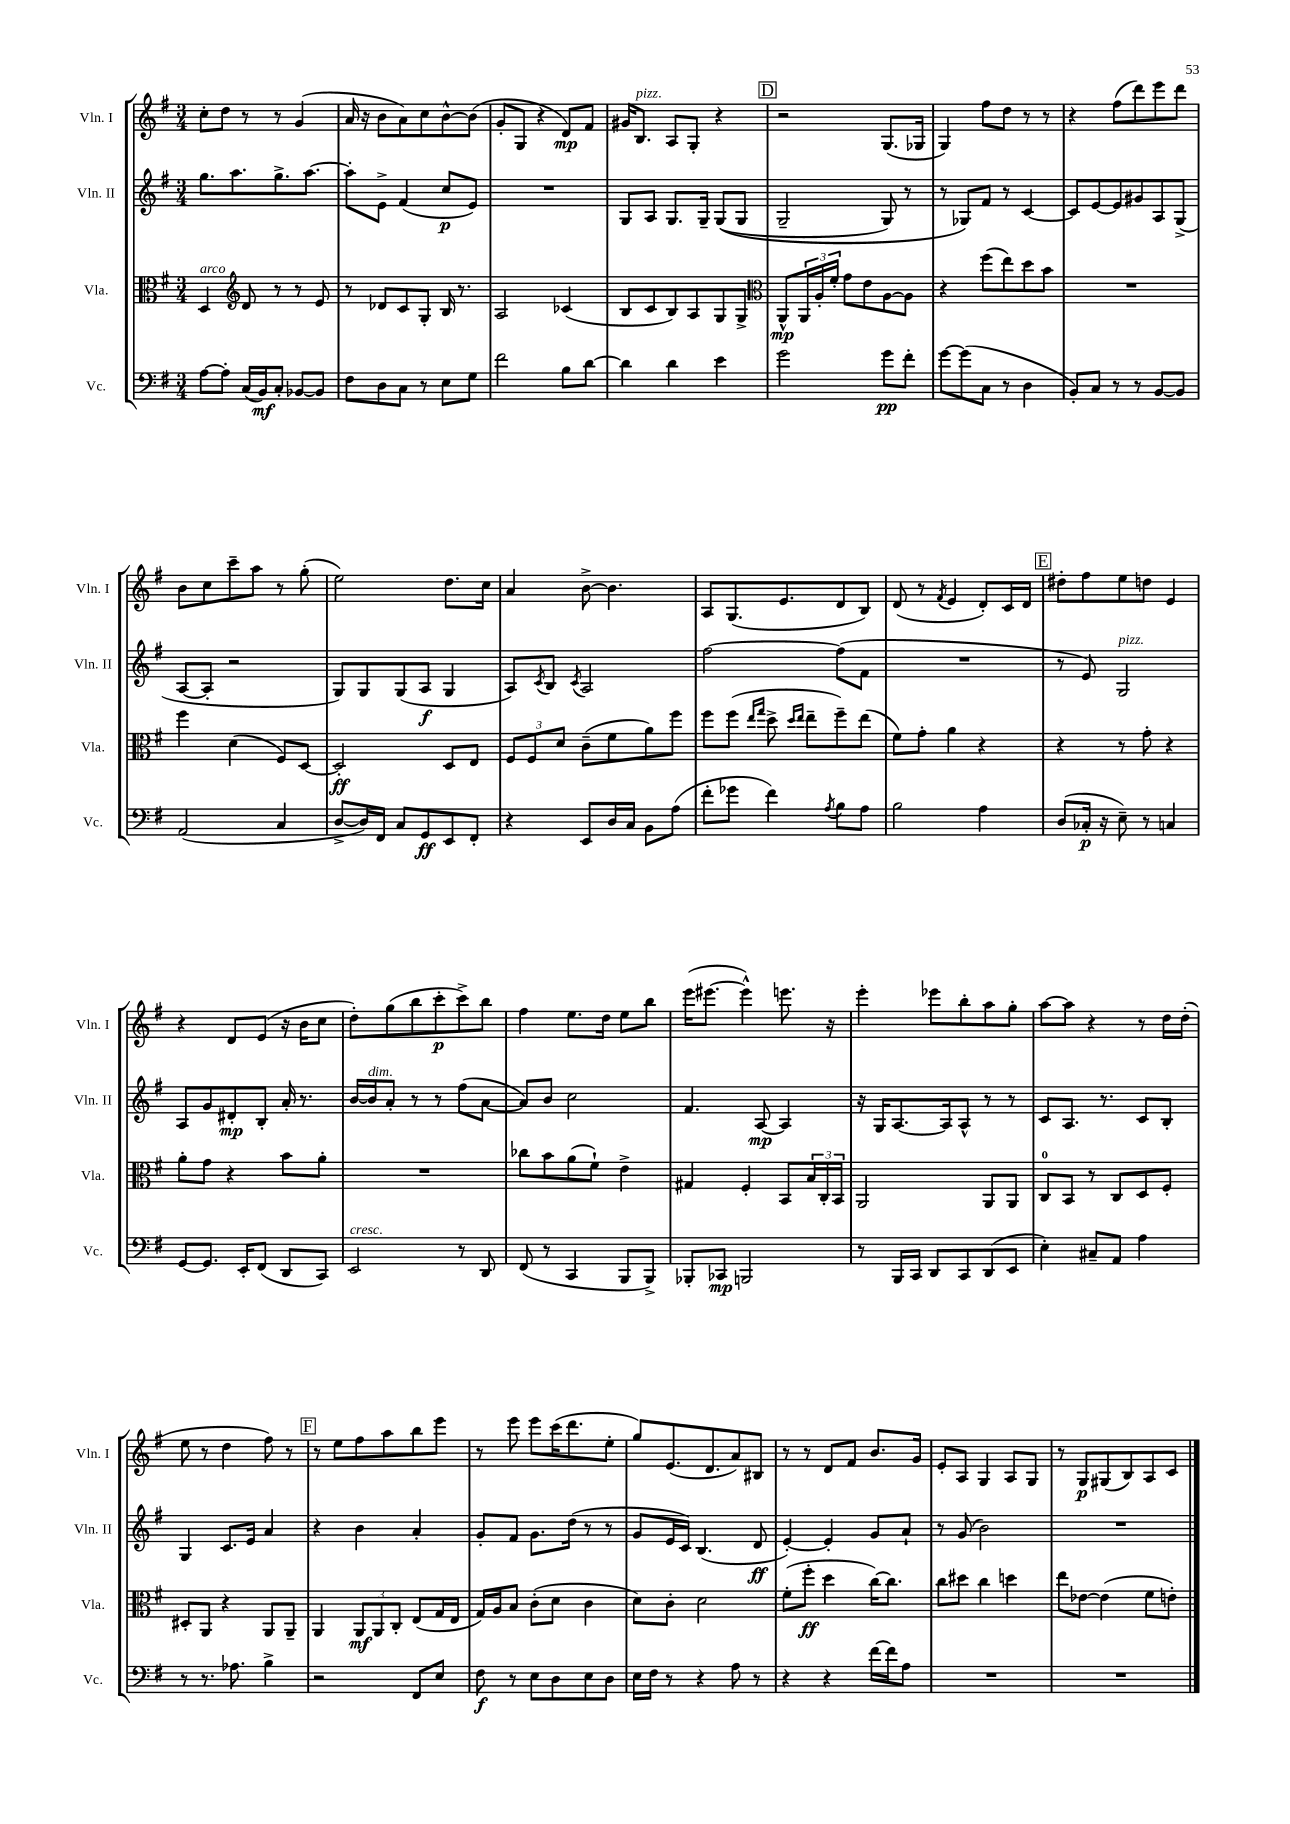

**kern	**dynam	**kern	**dynam	**kern	**dynam	**kern	**dynam
*part4	*part4	*part3	*part3	*part2	*part2	*part1	*part1
*staff4	*staff4	*staff3	*staff3	*staff2	*staff2	*staff1	*staff1
*I"Vc.	*	*I"Vla.	*	*I"Vln. II	*	*I"Vln. I	*
*I'Vc.	*	*I'Vla.	*	*I'Vln. II	*	*I'Vln. I	*
*clefF4	*	*clefC3	*	*clefG2	*	*clefG2	*
*k[f#]	*	*k[f#]	*	*k[f#]	*	*k[f#]	*
*M3/4	*	*M3/4	*	*M3/4	*	*M3/4	*
=25	=25	=25	=25	=25	=25	=25	=25
!	!	!LO:TX:a:i:t=arco	!	!	!	!	!
[8A\L	.	4D/	.	8.gg\L	.	8cc'\L	.
8A'\J]	.	.	.	.	.	8dd\J	.
.	.	.	.	8.aa\	.	.	.
*	*	*clefG2	*	*	*	*	*
(16C/LL	.	8d/	.	.	.	8r	.
16BB/J)	mf	.	.	.	.	.	.
8C'/J	.	8r	.	8.gg^\	.	8r	.
[8BB-X/L	.	8r	.	.	.	(4g/	.
.	.	.	.	[8.aa\J	.	.	.
8BB-/J]	.	8e/	.	.	.	.	.
=26	=26	=26	=26	=26	=26	=26	=26
8F#\L	.	8r	.	8aa'\L]	.	16a/	.
.	.	.	.	.	.	16r	.
8D\	.	8d-X/L	.	8e^\J	.	8b\L	.
8C\J	.	8c/	.	(4f#/	.	8a\)	.
8r	.	8G'/J	.	.	.	8cc\	.
8E\L	.	16B/	.	8cc/L	p	[8b^^\	.
.	.	8.r	.	.	.	.	.
8G\J	.	.	.	8e/J)	.	(8b\J]	.
=27	=27	=27	=27	=27	=27	=27	=27
2f#\	.	2A/	.	2.r	.	8g'/L	.
.	.	.	.	.	.	8G/J	.
.	.	.	.	.	.	4r	.
8B\L	.	(4c-X/	.	.	.	8d/L)	mp
[8d\J	.	.	.	.	.	8f#/J	.
=28	=28	=28	=28	=28	=28	=28	=28
4d\]	.	8B/L	.	8G/L	.	16g#X/KL	.
!	!	!	!	!	!	!LO:TX:a:i:t=pizz.	!
.	.	.	.	.	.	8.B/J	.
.	.	8c/	.	8A/J	.	.	.
4d\	.	8B/)	.	8.G/L	.	8A/L	.
.	.	8A/	.	.	.	8G'/J	.
.	.	.	.	16G~/Jk	.	.	.
4e\	.	8G/	.	((8G/L	.	4r	.
.	.	8G^/J	.	8G/J	.	.	.
!!LO:REH:place=s1:t=D
=29	=29	=29	=29	=29	=29	=29	=29
*	*	*clefC3	*	*	*	*	*
2g\	.	8AA^^/L	mp	2G~/	.	2r	.
.	.	24AA/L	.	.	.	.	.
.	.	24A'/	.	.	.	.	.
.	.	24f#'/JJ	.	.	.	.	.
.	.	8g\L	.	.	.	.	.
.	.	8e\	.	.	.	.	.
8g\L	pp	[8A\	.	8G/)	.	(8.G/L	.
8f#'\J	.	8A\J]	.	8r	.	.	.
.	.	.	.	.	.	16G-X/Jk	.
=30	=30	=30	=30	=30	=30	=30	=30
[8g\L	.	4r	.	8r	.	4G/)	.
(8g\]	.	.	.	8G-X/L)	.	.	.
8C\J	.	(8ff#\L	.	8f#/J	.	8ff#\L	.
8r	.	8ee\)	.	8r	.	8dd\J	.
4D\	.	8dd\	.	[4c/	.	8r	.
.	.	8b\J	.	.	.	8r	.
=31	=31	=31	=31	=31	=31	=31	=31
8BB'/L)	.	2.r	.	8c/L]	.	4r	.
8C/J	.	.	.	[8e/	.	.	.
8r	.	.	.	8e/]	.	(8ff#\L	.
8r	.	.	.	8g#X/	.	8ddd\)	.
[8BB/L	.	.	.	8A/	.	8eee\	.
8BB/J]	.	.	.	(8G^/J	.	8ddd\J	.
!!LO:LB:g=z
=32	=32	=32	=32	=32	=32	=32	=32
(2AA/	.	4ff#\	.	[8A/L	.	8b\L	.
.	.	.	.	8A'/J]	.	8cc\	.
.	.	(4d\	.	2r	.	8ccc~\	.
.	.	.	.	.	.	8aa\J	.
4C/	.	8F#/L)	.	.	.	8r	.
.	.	[8D/J	.	.	.	(8gg'\	.
=33	=33	=33	=33	=33	=33	=33	=33
[8D^/L	.	2D'/]	ff	8G/L)	.	2ee\)	.
16D/L])	.	.	.	8G/	.	.	.
16FF#/JJ	.	.	.	.	.	.	.
8C/L	.	.	.	(8G/	.	.	.
8GG/	ff	.	.	8A/J	f	.	.
8EE/	.	8D/L	.	4G/	.	8.dd\L	.
8FF#'/J	.	8E/J	.	.	.	.	.
.	.	.	.	.	.	16cc\Jk	.
=34	=34	=34	=34	=34	=34	=34	=34
4r	.	12F#/L	.	8A/L)	.	4a/	.
.	.	12F#/	.	.	.	.	.
.	.	.	.	8qc/	.	.	.
.	.	.	.	8B/J	.	.	.
.	.	12d/J	.	.	.	.	.
.	.	.	.	8qc/	.	.	.
8EE/L	.	(8c~\L	.	2A/	.	[8b^\	.
16D/L	.	8f#\	.	.	.	4.b\]	.
16C/JJ	.	.	.	.	.	.	.
8BB\L	.	8a\)	.	.	.	.	.
(8A\J	.	8ff#\J	.	.	.	.	.
=35	=35	=35	=35	=35	=35	=35	=35
8f#'\L	.	8ff#\L	.	[2ff#\	.	8A/L	.
8g-X\J	.	(8ff#\J	.	.	.	(8.G/	.
.	.	16qqee/LL	.	.	.	.	.
.	.	16qqgg/JJ	.	.	.	.	.
4f#\)	.	8dd^\	.	.	.	.	.
.	.	.	.	.	.	8.e/	.
.	.	16qqdd/LL	.	.	.	.	.
.	.	16qqee/JJ	.	.	.	.	.
.	.	8ee~\L	.	.	.	.	.
8qA/	.	.	.	.	.	.	.
8B\L	.	8ff#~\)	.	(8ff#\L]	.	8d/	.
8A\J	.	(8ee\J	.	8f#\J	.	8B/J)	.
=36	=36	=36	=36	=36	=36	=36	=36
2B\	.	8f#\L)	.	2.r	.	(8d/	.
.	.	8g'\J	.	.	.	8r	.
.	.	.	.	.	.	8qf#/	.
.	.	4a\	.	.	.	4e/	.
4A\	.	4r	.	.	.	8d'/L)	.
.	.	.	.	.	.	16c/L	.
.	.	.	.	.	.	16d/JJ	.
!!LO:REH:place=s1:t=E
=37	=37	=37	=37	=37	=37	=37	=37
(8D/L	.	4r	.	8r	.	8dd#X'\L	.
16C-X'/Jk	p	.	.	8e/)	.	8ff#\	.
16r	.	.	.	.	.	.	.
!	!	!	!	!LO:TX:a:i:t=pizz.	!	!	!
8E~\)	.	8r	.	2G/	.	8ee\	.
8r	.	8g'\	.	.	.	8ddn\J	.
4Cn/	.	4r	.	.	.	4e/	.
!!LO:LB:g=z
=38	=38	=38	=38	=38	=38	=38	=38
[8GG/L	.	8a'\L	.	8A/L	.	4r	.
8.GG/J]	.	8g\J	.	8g/	.	.	.
.	.	4r	.	8d#X'/	mp	8d/L	.
16EE'/KL	.	.	.	.	.	.	.
(8FF#/J	.	.	.	8B'/J	.	(8e/J	.
8DD/L	.	8b\L	.	16a'/	.	16r	.
.	.	.	.	8.r	.	16b\KL	.
8CC/J)	.	8a'\J	.	.	.	8cc\J	.
=39	=39	=39	=39	=39	=39	=39	=39
!LO:TX:a:i:t=cresc.	!	!	!	!	!	!	!
2EE/	.	2.r	.	[16b/LL	.	8dd'\L)	.
!	!	!	!	!LO:TX:a:i:t=dim.	!	!	!
.	.	.	.	16b/J]	.	.	.
.	.	.	.	8a'/J	.	(8gg\	.
.	.	.	.	8r	.	8bb\	.
.	.	.	.	8r	.	8ccc'\	p
8r	.	.	.	(8ff#\L	.	8ccc^\)	.
8DD/	.	.	.	[8a\J	.	8bb\J	.
=40	=40	=40	=40	=40	=40	=40	=40
(8FF#/	.	8cc-X\L	.	8a/L])	.	4ff#\	.
8r	.	8b\	.	8b/J	.	.	.
4CC/	.	(8a\	.	2cc\	.	8.ee\L	.
.	.	8f#`\J)	.	.	.	.	.
.	.	.	.	.	.	16dd\Jk	.
8BBB/L	.	4e^\	.	.	.	8ee\L	.
8BBB^/J)	.	.	.	.	.	8bb\J	.
=41	=41	=41	=41	=41	=41	=41	=41
8BBB-X'/L	.	4G#X/	.	4.f#/	.	(16eee\KL	.
.	.	.	.	.	.	[8.eee#X\J	.
8CC-X/J	mp	.	.	.	.	.	.
2BBBn/	.	4F#'/	.	.	.	4eee#^^\])	.
.	.	.	.	[8A/	mp	.	.
.	.	8BB/L	.	4A/]	.	8.eeen\	.
.	.	24B/L	.	.	.	.	.
.	.	24C'/	.	.	.	.	.
.	.	.	.	.	.	16r	.
.	.	24BB/JJ	.	.	.	.	.
=42	=42	=42	=42	=42	=42	=42	=42
8r	.	2AA/	.	16r	.	4eee'\	.
.	.	.	.	16G/KL	.	.	.
16BBB/LL	.	.	.	[8.A/	.	.	.
16CC/JJ	.	.	.	.	.	.	.
8DD/L	.	.	.	.	.	8eee-X\L	.
.	.	.	.	16A/k]	.	.	.
8CC/	.	.	.	8A^^/J	.	8bb'\	.
(8DD/	.	8AA/L	.	8r	.	8aa\	.
8EE/J	.	8AA/J	.	8r	.	8gg'\J	.
=43	=43	=43	=43	=43	=43	=43	=43
4E'\)	.	8C/L	.	8c/L	.	[8aa\L	.
.	.	8BB/J	.	8.A/J	.	8aa\J]	.
8C#X~/L	.	8r	.	.	.	4r	.
.	.	.	.	8.r	.	.	.
8AA/J	.	8C/L	.	.	.	.	.
4A\	.	8D/	.	8c/L	.	8r	.
.	.	8F#'/J	.	8B'/J	.	16dd\LL	.
.	.	.	.	.	.	(16dd'\JJ	.
!!LO:LB:g=z
=44	=44	=44	=44	=44	=44	=44	=44
8r	.	8D#X'/L	.	4G/	.	8ee\	.
8.r	.	8AA/J	.	.	.	8r	.
.	.	4r	.	8.c/L	.	4dd\	.
8.A-X\	.	.	.	.	.	.	.
.	.	.	.	16e/Jk	.	.	.
4B^\	.	8AA/L	.	4a/	.	8ff#\)	.
.	.	8AA~/J	.	.	.	8r	.
!!LO:REH:place=s1:t=F
=45	=45	=45	=45	=45	=45	=45	=45
2r	.	4AA/	.	4r	.	8r	.
.	.	.	.	.	.	8ee\L	.
.	.	12AA/L	mf	4b\	.	8ff#\	.
.	.	12AA/	.	.	.	.	.
.	.	.	.	.	.	8aa\	.
.	.	12C'/J	.	.	.	.	.
8FF#/L	.	(8E/L	.	4a'/	.	8bb\	.
8E/J	.	16G/L	.	.	.	8eee\J	.
.	.	16E/JJ	.	.	.	.	.
=46	=46	=46	=46	=46	=46	=46	=46
8F#\	f	16G/LL)	.	8g'/L	.	8r	.
.	.	16A/J	.	.	.	.	.
8r	.	8B/J	.	8f#/J	.	8eee\	.
8E\L	.	(8c'\L	.	8.g\L	.	8eee\L	.
8D\	.	8d\J	.	.	.	(16ccc\K	.
.	.	.	.	(16dd\Jk	.	8.ddd\	.
8E\	.	4c\	.	8r	.	.	.
8D\J	.	.	.	8r	.	8ee'\J	.
=47	=47	=47	=47	=47	=47	=47	=47
16E\LL	.	8d\L)	.	8g/L	.	8gg/L)	.
16F#\JJ	.	.	.	.	.	.	.
8r	.	8c'\J	.	16e/L	.	(8.e/	.
.	.	.	.	16c/JJ)	.	.	.
4r	.	2d\	.	(4.B/	.	.	.
.	.	.	.	.	.	8.d/	.
8A\	.	.	.	.	.	8a/)	.
8r	.	.	.	8d/	ff	8B#X/J	.
=48	=48	=48	=48	=48	=48	=48	=48
4r	.	(8f#'\L	.	[4e'/)	.	8r	.
.	.	8ff#'\J	ff	.	.	8r	.
4r	.	4dd\	.	4e'/]	.	8d/L	.
.	.	.	.	.	.	8f#/J	.
[16f#\LL	.	[16cc\KL)	.	8g/L	.	8.b/L	.
16f#\J]	.	8.cc\J]	.	.	.	.	.
8A\J	.	.	.	8a`/J	.	.	.
.	.	.	.	.	.	16g/Jk	.
=49	=49	=49	=49	=49	=49	=49	=49
2.r	.	8cc\L	.	8r	.	8e'/L	.
.	.	8dd#X\J	.	(8g/	.	8A/J	.
.	.	4cc\	.	2b\)	.	4G/	.
.	.	4ddn\	.	.	.	8A/L	.
.	.	.	.	.	.	8G/J	.
=50	=50	=50	=50	=50	=50	=50	=50
2.r	.	8ee\L	.	2.r	.	8r	.
.	.	[8e-X\J	.	.	.	8G/L	p
.	.	(4e-\]	.	.	.	(8G#X/	.
.	.	.	.	.	.	8B/)	.
.	.	8f#\L	.	.	.	8A/	.
.	.	8en'\J)	.	.	.	8c/J	.
==	==	==	==	==	==	==	==
*-	*-	*-	*-	*-	*-	*-	*-
